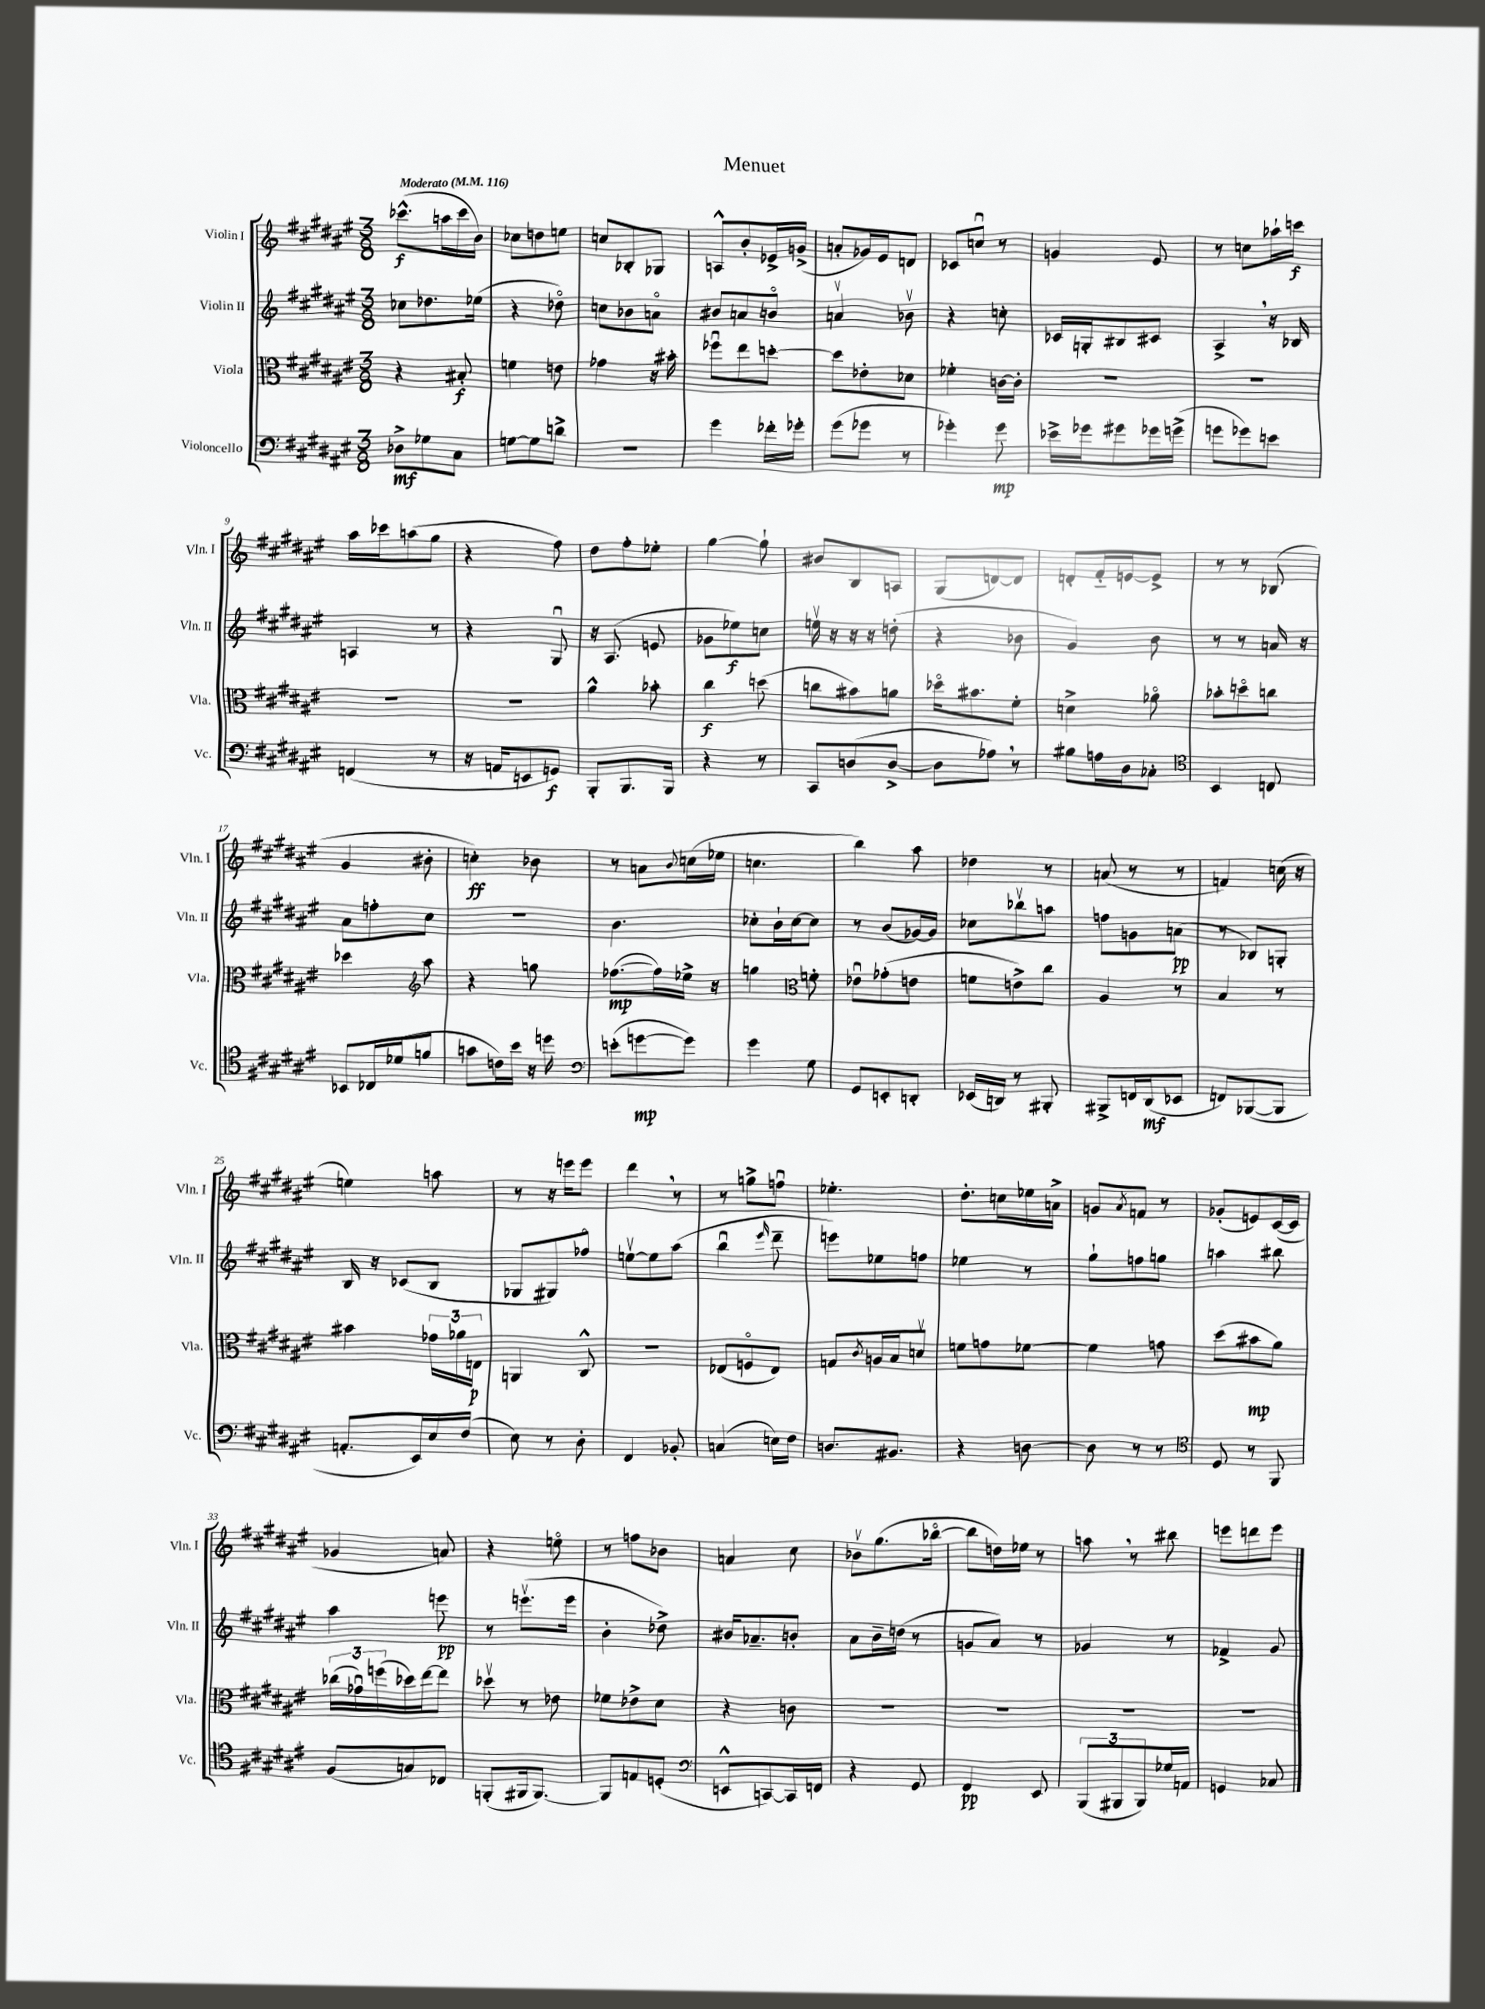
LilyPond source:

\header { title = "Menuet" }
<<
\new StaffGroup <<
\new Staff = "s0" \with { instrumentName = "Violin I" shortInstrumentName = "Vln. I" } {
    \clef treble \key fis \major \numericTimeSignature \time 3/8 \tempo "Moderato" 4 = 116
    ces'''8.-^\f( a''16 ces'''16 b'16) |
    ces''8 d''8 e''8 |
    c''8 bes8-. ges8 |
    a8-^ b'8-. ees'16-> g'16->( |
    a'8-. ges'16) eis'16 d'8 |
    ces'8 c''8\downbow r8 |
    g'4 eis'8 |
    r8 c''8 aes''16-! c'''16\f |
    ais''16 ces'''16 a''8( gis''8 |
    r4 fis''8) |
    dis''8 fis''8-. ees''8-. |
    gis''4~ gis''8-! |
    bis'8 b8 a8 |
    gis8( d'8~) d'8 |
    d'8-. fis'16-_ e'16~ e'8-> |
    r8 r8 bes8( |
    gis'4 bis'8-. |
    c''4-.\ff) bes'8 |
    r8 a'8 \appoggiatura { b'8 } c''16( ees''16 |
    c''4. |
    b''4) ais''8 |
    des''4 r8 |
    a'8( r8 r8 |
    f'4) c''16( r16 |
    e''4) a''8 |
    r8 r16 e'''16 e'''8 |
    dis'''4 \breathe r8 |
    r8 g''8-> f''8\downbow |
    ees''4.-. |
    dis''8.-. c''16 ees''16 a'16-> |
    g'8 \acciaccatura { ais'8 } f'8 r8 |
    ges'8-.( e'8) cis'16~( cis'16 |
    ges'4 a'8) |
    r4 e''8\flageolet |
    r8 f''8 bes'8 |
    a'4 cis''8 |
    bes'8\upbow gis''8.( bes''16~\flageolet |
    bes''8 d''16) ees''16 r8 |
    a''8 \breathe r8 bis''8 |
    e'''8 d'''8 e'''8 \bar "|." |
}
\new Staff = "s1" \with { instrumentName = "Violin II" shortInstrumentName = "Vln. II" } {
    \clef treble \key fis \major \numericTimeSignature \time 3/8
    ces''8 des''8. ees''16( |
    r4 des''8\flageolet) |
    c''8 bes'8 a'8\flageolet |
    bis'8 a'8 b'8\flageolet |
    a'4\upbow bes'8\upbow |
    r4 c''8-. |
    ces'16 g16-. bis8 cis'8 |
    ais4-> \breathe r16 bes16 |
    a4 r8 |
    r4 gis8\downbow |
    r16 ais8.( e'8 |
    ges'8 ees''8\f) c''8 |
    e''16\upbow r16 r16 r16 d''8-.( |
    r4 bes'8 |
    gis'4) b'8 |
    r8 r8 a'16 r16 |
    ais'8 f''8-. cis''8 |
    R4. |
    b'4. |
    ces''8-. b'16-! ces''16~ ces''8 |
    r8 b'8( ges'16~) ges'16 |
    ces''8 bes''8\upbow a''8 |
    f''8 g'8 a'8\pp( |
    r8 bes8) g8-. |
    b16 r16 ces'8( b8 |
    ges8 gis8) fes''8\flageolet |
    e''8~\upbow e''8 ais''8( |
    b''4\downbow \grace { eis'''16 } dis'''8-- |
    e'''8) ees''8 f''8 |
    ees''4 r8 |
    gis''8-! f''8 g''8 |
    a''4 bis''8 |
    ais''4 e'''8\pp |
    r8 e'''8.\upbow( e'''16 |
    b'4-. des''8->) |
    bis'16 aes'8.-- b'8-. |
    ais'8 b'16-- d''16( r8 |
    g'8 ais'8) r8 |
    ges'4 r8 |
    fes'4-> gis'8 \bar "|." |
}
\new Staff = "s2" \with { instrumentName = "Viola" shortInstrumentName = "Vla." } {
    \clef alto \key fis \major \numericTimeSignature \time 3/8
    r4 bis8-.\f |
    f'4 e'8 |
    ges'4 r16 bis'16-. |
    fes''8\downbow eis''8 d''8~-. |
    d''8 ees'8-. des'8 |
    fes'4-. c'16~ c'16-. |
    R4. |
    R4. |
    R4. |
    R4. |
    ais'4-^ bes'8-. |
    cis''4\f d''8( |
    c''8 bis'8) a'8 |
    des''16\flageolet bis'8. fis'8-. |
    d'4-> aes'8\flageolet |
    bes'8-. d''8\flageolet c''8 |
    des''4 \clef treble ais''8 |
    r4 g''8 |
    fes''8.~\mp( fes''16) ees''16-> r16 |
    g''4 \clef alto f'8-. |
    ees'8\downbow ges'8-.( e'8 |
    f'8 e'8->) cis''8 |
    ais4 r8 |
    b4 r8 |
    bis'4 \tuplet 3/2 { ges'16 aes'16 e16\p } |
    a,4 cis8-^ |
    R4. |
    ees8( f8\flageolet ees8) |
    g8 \acciaccatura { cis'8 } a16 b16 d'8\upbow |
    f'8 g'8 fes'8~ |
    fes'4 g'8 |
    dis''8( bis'8\mp ais'8) |
    \tuplet 3/2 { ces''16( ges'16\downbow) f''16( } des''16) eis''16~ eis''8 |
    des''8\upbow r8 ees'8 |
    fes'8 ees'8-> dis'8 |
    r4 c'8 |
    R4. |
    R4. |
    R4. |
    R4. \bar "|." |
}
\new Staff = "s3" \with { instrumentName = "Violoncello" shortInstrumentName = "Vc." } {
    \clef bass \key fis \major \numericTimeSignature \time 3/8
    des8->\mf ges8 cis8 |
    g8~ g8 d'8-> |
    R4. |
    gis'4 fes'16-. ges'16-. |
    gis'8( ges'8 r8 |
    ges'4-.) ges'8\mp |
    ees'16-> ges'16 gis'8 ges'16 g'16->( |
    g'8 ges'8) e'8 |
    f,4( r8 |
    r16 a,16 e,8 g,8\f) |
    b,,8-. b,,8. b,,16 |
    r4 r8 |
    cis,8 d8( d8~-> |
    d8 aes8) \breathe r8 |
    bis8 a16 dis16 ces8-. |
    \clef tenor b,4 c8 |
    bes,8 ces16 des'16( f'8 |
    g'8 c'16) b'16 r16 d''16 |
    \clef bass e'8-.( g'8~\mp g'8) |
    gis'4 gis8 |
    gis,8 e,8-. d,8-. |
    ees,16( d,16) r8 bis,,8-. |
    bis,,8-> f,16 dis,16\mf( ees,8 |
    f,8) bes,,8~( bes,,8 |
    a,8.-. eis,16) eis16 fis16( |
    eis8) r8 dis8-. |
    fis,4 bes,8-. |
    c4( e16) fis16 |
    d8. bis,8. |
    r4 d8~ |
    d8 r8 r8 |
    \clef tenor dis8 r8 fis,8 |
    fis8( g8) ces8 |
    f,8-.( fis,16 fis,8.~) |
    fis,8 e8 d8-.( |
    \clef bass e,8-^ c,8~) c,16 f,16 |
    r4 gis,8 |
    fis,4\pp eis,8 |
    \tuplet 3/2 { b,,8( bis,,8 bis,,8) } ges16 a,16 |
    g,4 ces8 \bar "|." |
}
>>
>>
